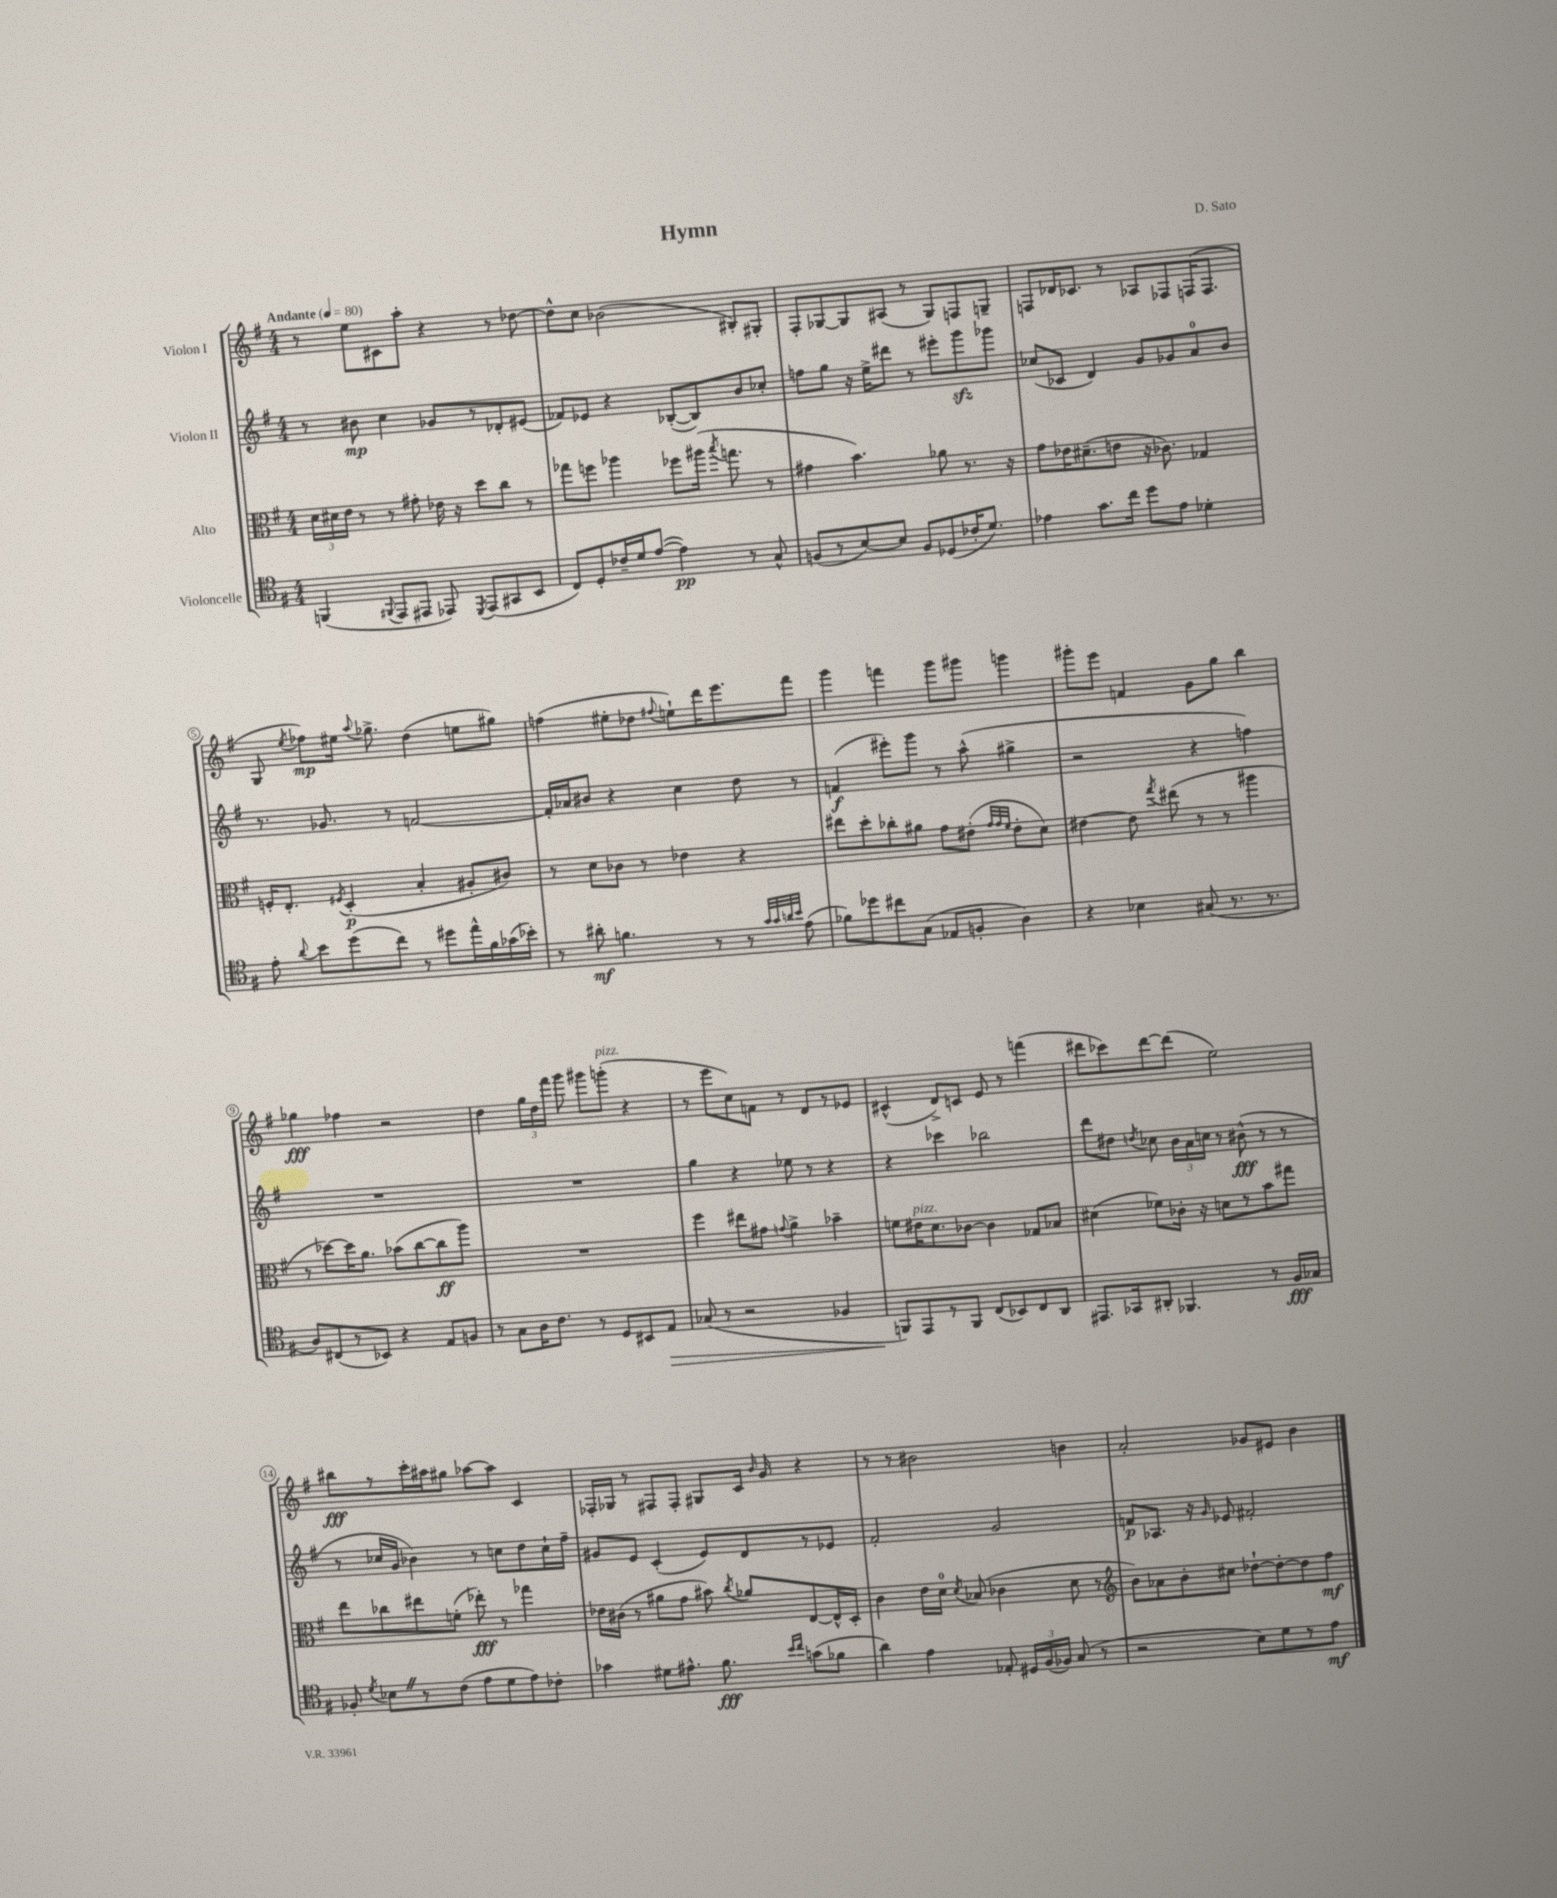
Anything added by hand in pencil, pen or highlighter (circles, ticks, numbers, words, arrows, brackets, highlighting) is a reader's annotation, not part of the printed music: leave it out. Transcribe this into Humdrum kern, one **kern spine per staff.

**kern	**dynam	**kern	**dynam	**kern	**dynam	**kern	**dynam
*part4	*part4	*part3	*part3	*part2	*part2	*part1	*part1
*staff4	*staff4	*staff3	*staff3	*staff2	*staff2	*staff1	*staff1
*I"Violoncelle	*	*I"Alto	*	*I"Violon II	*	*I"Violon I	*
*clefC4	*	*clefC3	*	*clefG2	*	*clefG2	*
*k[f#]	*	*k[f#]	*	*k[f#]	*	*k[f#]	*
*M4/4	*	*M4/4	*	*M4/4	*	*M4/4	*
*MM80	*	*MM80	*	*MM80	*	*MM80	*
=1	=1	=1	=1	=1	=1	=1	=1
!	!	!	!	!	!	!LO:TX:a:B:t=Andante	!
(4FFn/	.	24d\LL	.	8r	.	8r	.
.	.	24d#X\	.	.	.	.	.
.	.	24e\JJ	.	.	.	.	.
.	.	8r	.	8b#X\	mp	8ee\L	.
8qqFF#X/	.	.	.	.	.	.	.
8EE/L	.	8r	.	4cc\	.	8c#X\	.
8EE#X/J	.	8g#X'\	.	.	.	8aa'\J	.
8EE-X/)	.	16e-X\	.	8g-X/L	.	4r	.
.	.	16r	.	.	.	.	.
8qDD/	.	.	.	.	.	.	.
(8EE-/L	.	8dd\L	.	8r	.	.	.
8GG#X/	.	8cc\J	.	8d-X'/	.	8r	.
8BB/J	.	8r	.	(8e#X/J	.	[8dd-X\	.
=2	=2	=2	=2	=2	=2	=2	=2
8C/L)	.	8gg-X\L	.	8f-X/L)	.	8dd-^^\L]	.
8D'/	.	8ffn\J	.	8e-X/J	.	8cc\J	.
16c-X~/L	.	4aa-X\	.	4r	.	(2b-X\	.
16d/J	.	.	.	.	.	.	.
([8e/J	.	.	.	.	.	.	.
4e\])	pp	8ff-X\L	.	([8B-X'/L	.	.	.
.	.	(16aa#X\Jk	.	8B-/])	.	.	.
.	.	8qbb/	.	.	.	.	.
.	.	8.ggn\	.	.	.	.	.
8r	.	.	.	8b/	.	8B#X'/L)	.
8G^^/	.	8r	.	8cc-X'/J	.	8G#X'/J	.
=3	=3	=3	=3	=3	=3	=3	=3
(8Fn/L	.	4g#X\	.	8ffn\L	.	8F#'/L	.
8r	.	.	.	8gg\J	.	[8G-X/	.
[8B/)	.	4.b\)	.	16r	.	8G-/]	.
.	.	.	.	16ee^\KL	.	.	.
8B/J]	.	.	.	8ddd#X\J	.	(8A#X/J	.
8F/L	.	.	.	8r	.	8r	.
(8D-X/	.	8a-X\	.	8eee#X'\L	.	8G-/L)	.
16c-X'/K	.	8.r	.	8gggzz\	.	8Fn/	.
8.d/J)	.	.	.	.	.	.	.
.	.	.	.	8ggg-X\J	.	8Gn~/J	.
.	.	16r	.	.	.	.	.
=4	=4	=4	=4	=4	=4	=4	=4
4e-X\	.	8g\L	.	(8cc-X/L	.	8Fn/L	.
.	.	16e-X\K	.	8c-X/J	.	16d-X/K	.
.	.	(8.d#X~\	.	.	.	8.c-X/J	.
8.g\L	.	.	.	4d/)	.	.	.
.	.	8en\J	.	.	.	8r	.
16cc\Jk	.	.	.	.	.	.	.
8dd\L	.	16r	.	8g/L	.	8A-X/L	.
.	.	8.c-X\)	.	.	.	.	.
8e-\J	.	.	.	8g-X/	.	8F-X/	.
4d-X'\	.	4G-X/	.	8a/	.	(16Fn/K	.
.	.	.	.	.	.	8.F/J	.
.	.	.	.	8b/J	.	.	.
!!LO:LB:g=z
=5	=5	=5	=5	=5	=5	=5	=5
8e'\	.	16Fn'/KL	.	8.r	.	8G/	.
.	.	8.E'/J	.	.	.	.	.
8qqa/	.	.	.	.	.	8qee/	.
8b\L	.	.	.	.	.	8ff-X\L)	mp
.	.	.	.	8.g-X/	.	.	.
.	.	8qF#X/	.	.	.	.	.
(8dd\	.	(4D'/	p	.	.	16ee#X\Jk	.
.	.	.	.	.	.	8qqaa/	.
.	.	.	.	.	.	8.gg-X^\	.
8cc\J)	.	.	.	8r	.	.	.
8r	.	4B'/	.	[2fn/	.	(4dd\	.
8dd#X\L	.	.	.	.	.	.	.
16ee^^\L	.	8A#X'/L	.	.	.	8een\L	.
16f#\	.	.	.	.	.	.	.
(16g-X\	.	8c#X/J)	.	.	.	8gg#X\J)	.
16b-X'\JJ)	.	.	.	.	.	.	.
=6	=6	=6	=6	=6	=6	=6	=6
8r	.	8r	.	16f'/LL]	.	(4ffn\	.
.	.	.	.	16a-X/J	.	.	.
8a#X'\	mf	8d\L	.	8b#X/J	.	.	.
4.fn\	.	8c-X\J	.	4r	.	8ee#X'\L	.
.	.	8r	.	.	.	8dd-X\J	.
.	.	.	.	.	.	8qqff#X/	.
.	.	4e-X\	.	4cc\	.	8een`\L)	.
8r	.	.	.	.	.	16ddd\K	.
.	.	.	.	.	.	8.eee\	.
8r	.	4r	.	8dd\	.	.	.
32qqg/LLL	.	.	.	.	.	.	.
32qqg/	.	.	.	.	.	.	.
32qqan/	.	.	.	.	.	.	.
32qqb/JJJ	.	.	.	.	.	.	.
(8e\	.	.	.	8r	.	8fff#\J	.
=7	=7	=7	=7	=7	=7	=7	=7
8f-X\L)	.	8ee#X\L	.	(4fn/	f	4ggg\	.
8dd-X\	.	8dd'\	.	.	.	.	.
8cc#X\	.	8cc-X'\	.	8eee#X'\L)	.	4fffn\	.
(8G\J	.	8a#X\J	.	8ggg\J	.	.	.
8E-X/L	.	8g\L	.	8r	.	8ggg\L	.
8Fn'/J	.	(8e#X'\J	.	(8aa^^\	.	8ggg#X\J	.
.	.	32qqg/LLL	.	.	.	.	.
.	.	32qqg/	.	.	.	.	.
.	.	32qqf#/JJJ	.	.	.	.	.
4A\)	.	8e#'\L	.	4gg#X^\	.	4gggn\	.
.	.	8d\J)	.	.	.	.	.
=8	=8	=8	=8	=8	=8	=8	=8
4r	.	[4e#X\	.	2r	.	8ggg#X'\L	.
.	.	.	.	.	.	8eee\J	.
4B-X\	.	8e#\]	.	.	.	4fn/	.
.	.	8qgg/	.	.	.	.	.
.	.	(8ee#X\	.	.	.	.	.
(8G#X/	.	8r	.	4r	.	8g\L	.
8.r	.	8r	.	.	.	8gg\J	.
.	.	4aa#X\	.	4ffn\)	.	4bb\	.
8.r	.	.	.	.	.	.	.
!!LO:LB:g=z
=9	=9	=9	=9	=9	=9	=9	=9
8A/L)	.	8r	.	1r	.	4gg-X\	fff
(8C#X/	.	[8dd-X\L)	.	.	.	.	.
8r	.	16dd-\K]	.	.	.	4ff-X\	.
.	.	8.a\J	.	.	.	.	.
8BB-X/J)	.	.	.	.	.	.	.
4r	.	(8b-X\L	.	.	.	2r	.
.	.	[8cc\	.	.	.	.	.
8E/L	.	8cc\]	ff	.	.	.	.
8Fn/J	.	8aa\J)	.	.	.	.	.
=10	=10	=10	=10	=10	=10	=10	=10
8r	.	1r	.	1r	.	4dd\	.
8G\L	.	.	.	.	.	.	.
16A\K	.	.	.	.	.	24gg\LL	.
.	.	.	.	.	.	24dd\	.
8.c\J	.	.	.	.	.	.	.
.	.	.	.	.	.	24fff#\JJ	.
.	.	.	.	.	.	8ggg\	.
8r	.	.	.	.	.	8ggg#X\L	.
!	!	!	!	!	!	!LO:TX:a:i:t=pizz.	!
8D/L	.	.	.	.	.	(8gggn'\J	.
8BB#X/	.	.	.	.	.	4r	.
!	!LO:HP:b	!	!	!	!	!	!
8E/J	>	.	.	.	.	.	.
=11	=11	=11	=11	=11	=11	=11	=11
(8G-X/	.	4ff#\	.	4gg\	.	8r	.
8r	.	.	.	.	.	8eee\L	.
2r	.	8ee#X\L	.	4r	.	8cc\)	.
.	.	8g#X\J	.	.	.	8fn\J	.
.	.	8qqgn/	.	.	.	.	.
.	.	4a^\	.	8ee-X\	.	8r	.
.	.	.	.	8r	.	8d/L	.
4F-X/	.	4b-X~\	.	4r	.	8r	.
.	.	.	.	.	.	8e-X/J	.
=12	=12	=12	=12	=12	=12	=12	=12
8FFn/L)	.	8fn\L	.	4r	.	(4c#X^^/	.
!	!	!LO:TX:a:i:t=pizz.	!	!	!	!	!
8EE/	]	16e#X\K	.	.	.	.	.
.	.	8.d\	.	.	.	.	.
8r	.	.	.	4ccc-X\	.	8d^/L)	.
8FF/J	.	[8c-X\J	.	.	.	8cn/J	.
(8C/L	.	4c-\]	.	2bb-X\	.	8e/	.
8BB-X/)	.	.	.	.	.	8r	.
8C/	.	8G-X/L	.	.	.	(4fffn\	.
8AA/J	.	8B-X/J	.	.	.	.	.
=13	=13	=13	=13	=13	=13	=13	=13
8.EE#X/L	.	(4d#X\	.	8ddd\L	.	8ddd#X\L	.
.	.	.	.	8dd#X\J	.	8ccc-X\)	.
16GG-X/k	.	.	.	.	.	.	.
.	.	.	.	8qddn/	.	.	.
8AA#X'/J	.	8f-X\L)	.	8cc-X\	.	[8ddd#\	.
4.FF-X/	.	16c-X'\Jk	.	24b\LL	.	(8ddd#\J]	.
.	.	.	.	24a\	.	.	.
.	.	16r	.	.	.	.	.
.	.	.	.	24ccn\JJ	.	.	.
.	.	8dn\L	.	8r	.	2ee\)	.
.	.	8r	.	(8b#X^^\	fff	.	.
8r	.	8b\	.	8r	.	.	.
16F#/LL	fff	8gg#X\J	.	8r	.	.	.
16G-X/JJ	.	.	.	.	.	.	.
!!LO:LB:g=z
=14	=14	=14	=14	=14	=14	=14	=14
8F-X'/	.	8ee\L	.	8r	.	8bb#X\L	fff
8qd/	.	.	.	.	.	.	.
8B-XZ\L	.	8cc-X\	.	16cc-X/LL	.	8r	.
.	.	.	.	16g/JJ	.	.	.
8r	.	8ee#X\	.	4b-X\)	.	16ccc'\L	.
.	.	.	.	.	.	16aa#X\J	.
(8c\J	.	(8fn'\J	.	.	.	8gg#X\J	.
8e\L	.	8ee-X'\)	fff	8r	.	[8aa-X\L	.
8d\	.	8r	.	8ccn\L	.	8aa-\J]	.
8e\)	.	4gg-X\	.	8dd\	.	4c/	.
8c-X'\J	.	.	.	16cc`\L	.	.	.
.	.	.	.	16ff#~\JJ	.	.	.
=15	=15	=15	=15	=15	=15	=15	=15
4g-X\	.	16e-X\LL	.	8g#X/L	.	16F-X'/LL	.
.	.	(16c#X\JJ	.	.	.	16G-X/JJ	.
.	.	8r	.	8e/J	.	8r	.
8d#X\L	.	8a#X\L	.	(4c'/	.	8F#X/L	.
8.e#X^^\J	.	8g\J	.	.	.	8F#'/J	.
.	.	8b#X\)	.	8e/L)	.	8G#X/L	.
8.f#\	fff	.	.	.	.	.	.
.	.	8qcc/	.	.	.	.	.
.	.	8a-X/L	.	8d/	.	16c/Jk	.
.	.	.	.	.	.	16qqb/	.
.	.	.	.	.	.	16g/	.
16qqb/LL	.	.	.	.	.	.	.
16qqcc/JJ	.	.	.	.	.	.	.
(8gn\L	.	[8E/	.	8r	.	4r	.
8f-X\J	.	16E^^/L]	.	8e-X/J	.	.	.
.	.	16D'/JJ	.	.	.	.	.
=16	=16	=16	=16	=16	=16	=16	=16
4a\)	.	4c\	.	2f#'/	.	8r	.
.	.	.	.	.	.	8r	.
4e\	.	16e\LL	.	.	.	2b#X\	.
.	.	16d\JJ	.	.	.	.	.
.	.	8qd/	.	.	.	.	.
.	.	(8B-X/	.	.	.	.	.
8E-X'/	.	4c-X\	.	2g/	.	.	.
24D#X/LL	.	.	.	.	.	.	.
(24F#/	.	.	.	.	.	.	.
24F-X/JJ)	.	.	.	.	.	.	.
(8G/	.	8d\	.	.	.	4bn\	.
8r	.	8r	.	.	.	.	.
=17	=17	=17	=17	=17	=17	=17	=17
*	*	*clefG2	*	*	*	*	*
2r	.	8b\L)	.	8fn/L	p	2a'/	.
.	.	8a-X\	.	8.A-X/J	.	.	.
.	.	8b'\	.	.	.	.	.
.	.	.	.	16r	.	.	.
.	.	.	.	16qqg/	.	.	.
.	.	8cc#X\J	.	8e-X/	.	.	.
8B\L)	.	[8dd-X`\L	.	2f#X'/	.	8g-X/L	.
8d\	.	8dd-'\_	.	.	.	8e#X/J	.
8r	.	8dd-\]	.	.	.	4b\	.
8e\J	mf	8ff#\J	mf	.	.	.	.
==	==	==	==	==	==	==	==
*-	*-	*-	*-	*-	*-	*-	*-
